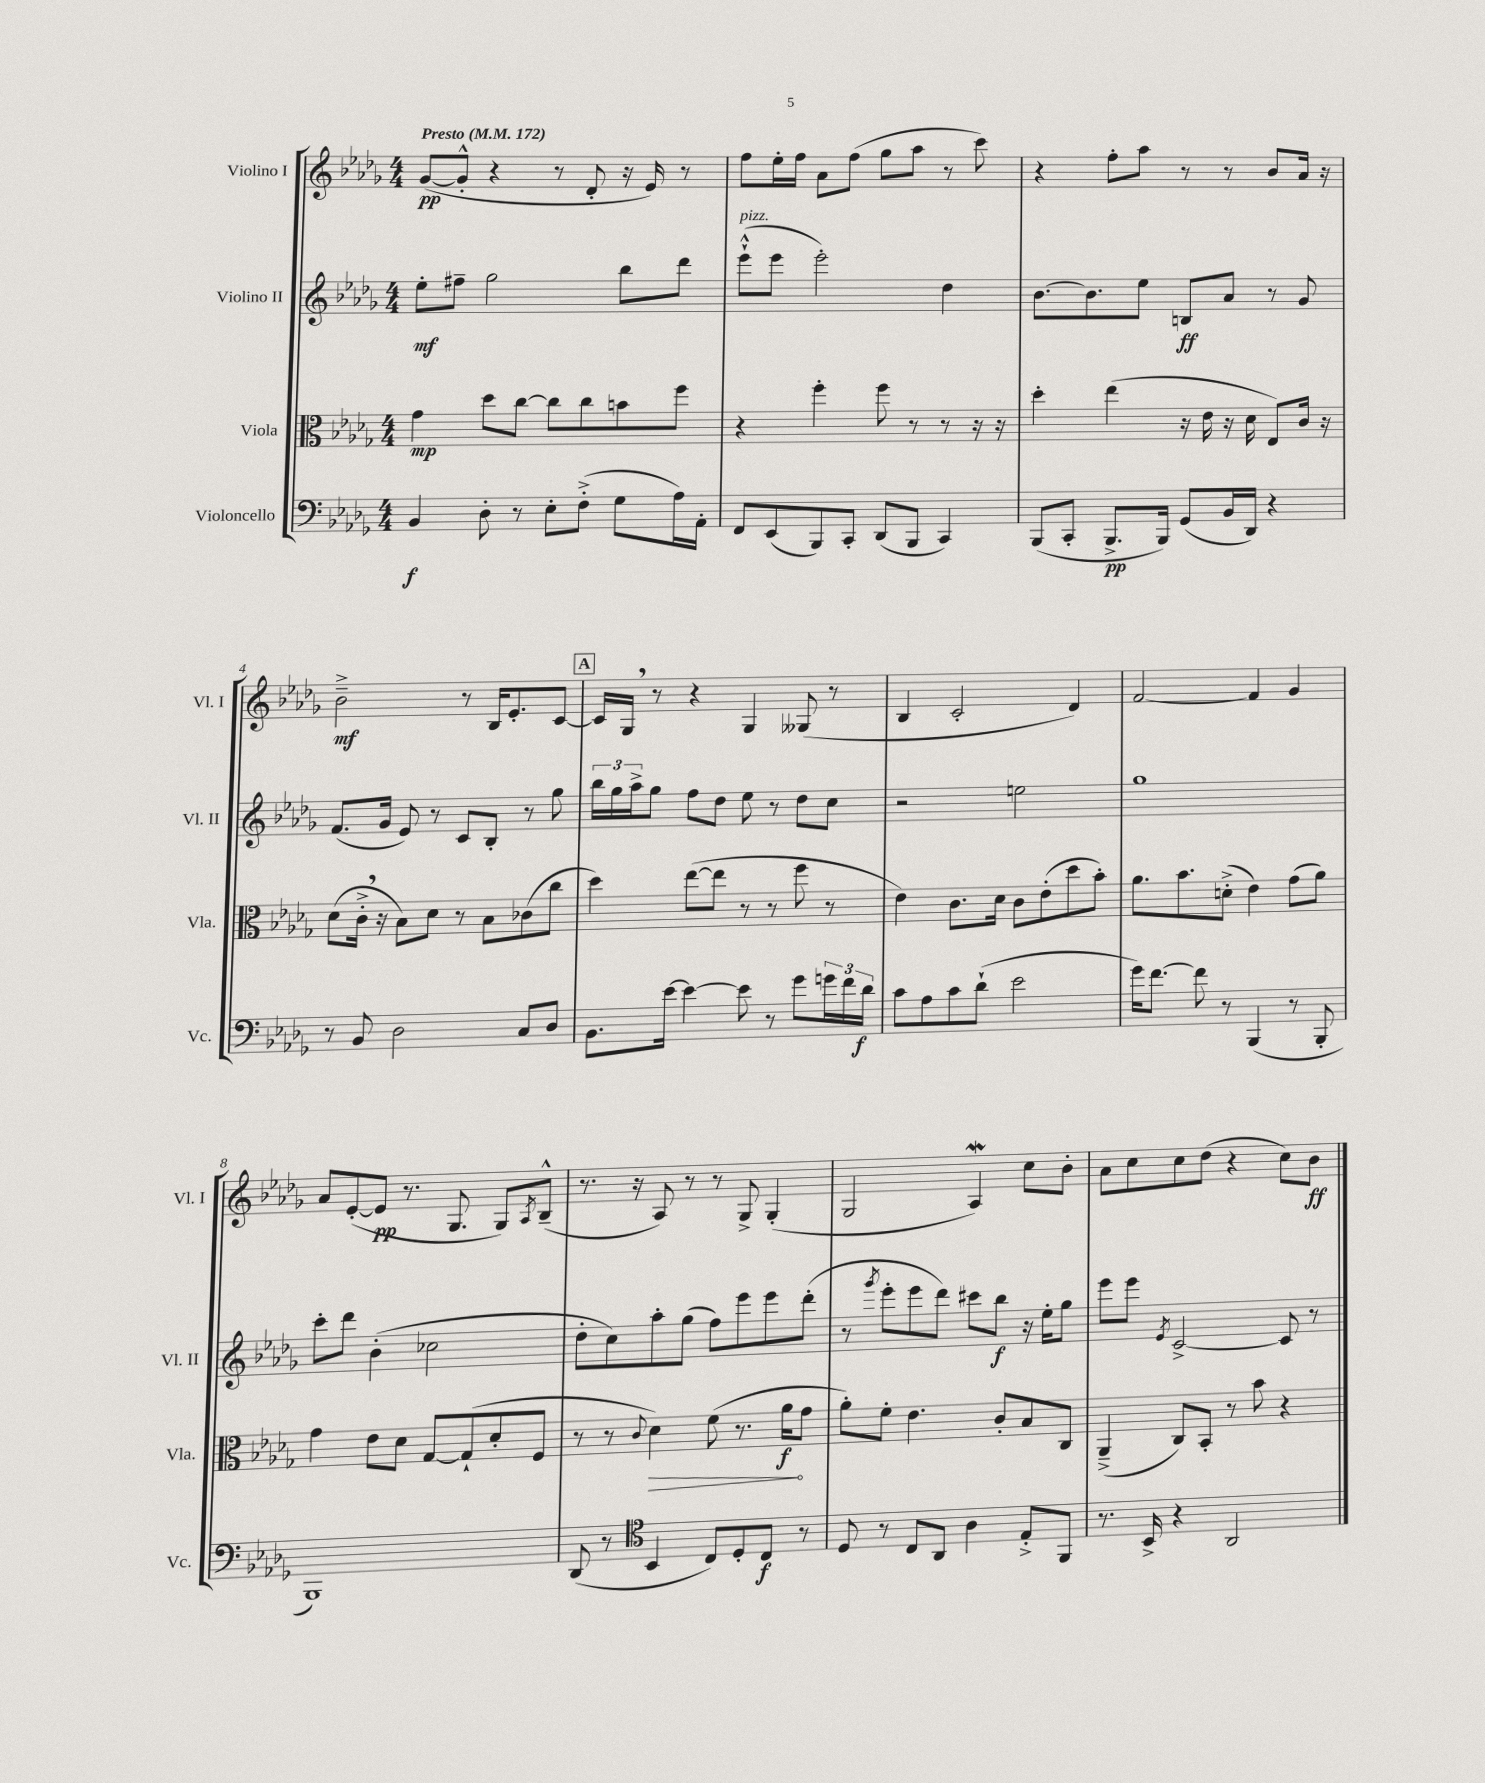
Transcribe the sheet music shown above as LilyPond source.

<<
\new StaffGroup <<
\new Staff = "s0" \with { instrumentName = "Violino I" shortInstrumentName = "Vl. I" } {
    \clef treble \key des \major \numericTimeSignature \time 4/4 \tempo "Presto" 4 = 172
    ges'8~\pp( ges'8-.-^ r4 r8 des'8-. r16 ees'16) r8 |
    f''8 ees''16-. f''16 aes'8 f''8( ges''8 aes''8 r8 c'''8) |
    r4 f''8-. aes''8 r8 r8 bes'8 aes'16 r16 |
    bes'2--->\mf r8 bes16 ees'8.-. c'8~ |
    \mark \markup { \box "A" } c'16 ges16 \breathe r8 r4 ges4 geses8( r8 |
    bes4 c'2-. des'4) |
    f'2~ f'4 ges'4 |
    aes'8 ees'8~-.( ees'8\pp r8. ges8. ges8) \acciaccatura { aes8 } bes8---^( |
    r8. r16 aes8) r8 r8 ges8-> ges4-.( |
    ges2 aes4\mordent) c''8 bes'8-. |
    aes'8 c''8 c''8 des''8( r4 c''8) bes'8\ff \bar "|." |
}
\new Staff = "s1" \with { instrumentName = "Violino II" shortInstrumentName = "Vl. II" } {
    \clef treble \key des \major \numericTimeSignature \time 4/4
    ees''8-.\mf fis''8-- ges''2 bes''8 des'''8 |
    ees'''8-!-^^\markup { \italic "pizz." }( ees'''8 ees'''2-.) des''4 |
    bes'8.~ bes'8. ees''8 b8\ff aes'8 r8 ges'8 |
    f'8.( ges'16 ees'8) r8 c'8 bes8-. r8 ges''8 |
    \mark \markup { \box "A" } \tuplet 3/2 { bes''16 ges''16 aes''16-> } ges''8 f''8 des''8 ees''8 r8 des''8 c''8 |
    r2 e''2 |
    ges''1 |
    c'''8-. des'''8 bes'4-.( ces''2 |
    des''8-. c''8) aes''8-. ges''8( f''8) ees'''8 ees'''8 des'''8-.( |
    r8 \acciaccatura { ges'''8 } ees'''8-. ees'''8 des'''8) cis'''8 bes''8\f r16 ees''16-. ges''8 |
    ees'''8 ees'''8 \acciaccatura { ees'8 } c'2~-> c'8 r8 \bar "|." |
}
\new Staff = "s2" \with { instrumentName = "Viola" shortInstrumentName = "Vla." } {
    \clef alto \key des \major \numericTimeSignature \time 4/4
    ges'4\mp des''8 c''8~ c''8 c''8 b'8 f''8 |
    r4 f''4-. f''8 r8 r8 r16 r16 |
    des''4-. ees''4( r16 ees'16 r16 des'16 ees8) c'16 r16 |
    des'8( c'16-.-> \breathe r16 bes8) des'8 r8 bes8 ces'8( c''8 |
    \mark \markup { \box "A" } des''4) ees''8~( ees''8 r8 r8 f''8 r8 |
    ees'4) c'8. des'16 c'8 ees'8-.( des''8 bes'8-.) |
    aes'8. bes'8. d'8-.->( ees'4) ges'8( aes'8) |
    ges'4 ees'8 des'8 ges8~ ges8-!( des'8-. f8 |
    r8 r8 \appoggiatura { c'8 } \once \override Hairpin.circled-tip = ##t des'4\>) f'8( r8. aes'16\f\! ges'8 |
    aes'8-.) f'8-. ees'4. c'8-. bes8 c8 |
    aes,4--->( c8) bes,8-. r8 bes'8 r4 \bar "|." |
}
\new Staff = "s3" \with { instrumentName = "Violoncello" shortInstrumentName = "Vc." } {
    \clef bass \key des \major \numericTimeSignature \time 4/4
    bes,4\f des8-. r8 ees8-. f8-.->( ges8 aes16) aes,16-. |
    f,8 ees,8( bes,,8) c,8-. des,8( bes,,8 c,4) |
    bes,,8( c,8-. bes,,8.->\pp bes,,16) ges,8( bes,16 des,16) r4 |
    r8 bes,8 des2 c8 des8 |
    \mark \markup { \box "A" } bes,8. ees'16~ ees'4~ ees'8 r8 ges'8 \tuplet 3/2 { g'16 f'16 des'16\f } |
    c'8 aes8 c'8 des'8-!( ees'2 |
    ges'16) f'8.~ f'8 r8 bes,,4( r8 bes,,8-. |
    bes,,1) |
    des,8( r8 \clef tenor bes,4 c8) des8-. c8\f r8 |
    des8 r8 c8 aes,8 aes4 ees8-.-> f,8 |
    r8. bes,16-> r4 aes,2 \bar "|." |
}
>>
>>
